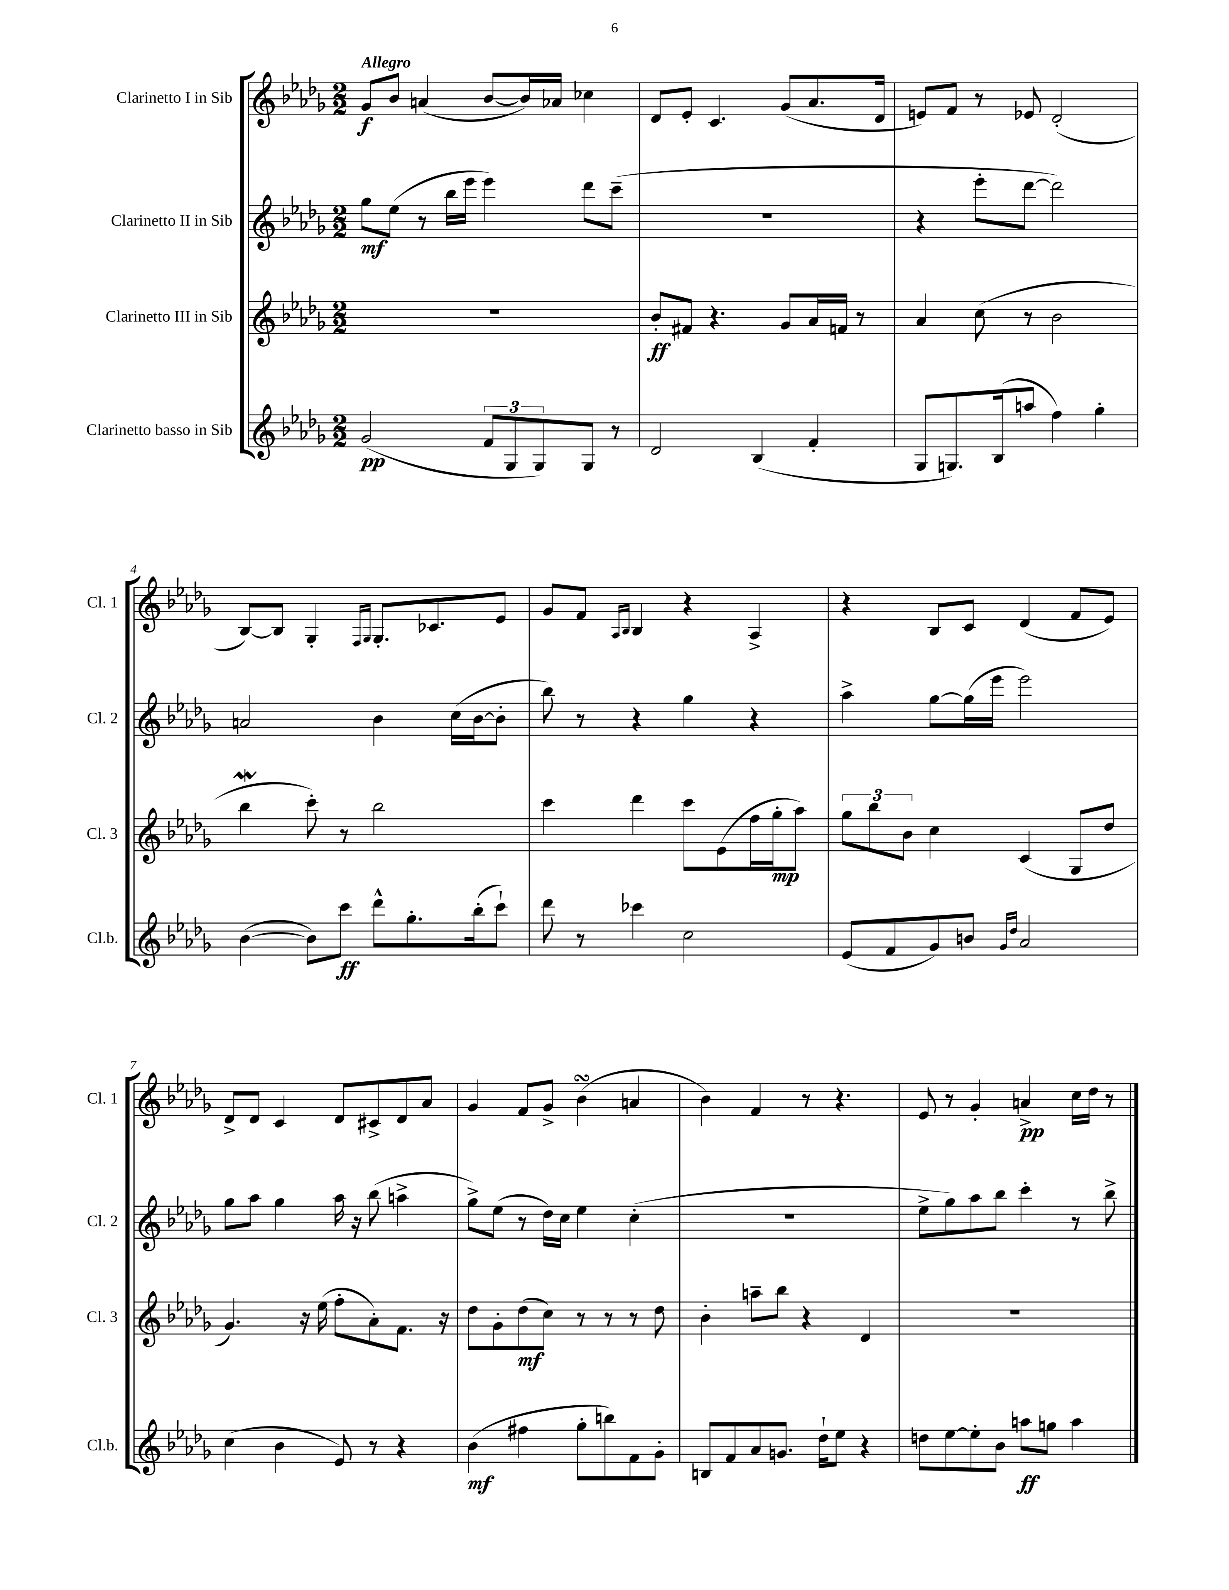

**kern	**kern	**kern	**kern
*staff4	*staff3	*staff2	*staff1
*clefG2	*clefG2	*clefG2	*clefG2
*k[b-e-a-d-g-]	*k[b-e-a-d-g-]	*k[b-e-a-d-g-]	*k[b-e-a-d-g-]
*M2/2	*M2/2	*M2/2	*M2/2
(2g-	1r	8gg-	8g-
.	.	(8ee-	8b-
.	.	8r	(4a
.	.	16bb-	.
.	.	16eee-	.
12f	.	4eee-)	[8b-
12G-	.	.	.
.	.	.	16b-])
12G-)	.	.	.
.	.	.	16a-
8G-	.	8ddd-	4cc-
8r	.	(8ccc~	.
=	=	=	=
2d-	8b-'	1r	8d-
.	8f#	.	8e-'
.	4.r	.	4.c
(4B-	.	.	.
.	8g-	.	(8g-
4f'	16a-	.	8.a-
.	16f	.	.
.	8r	.	.
.	.	.	16d-
=	=	=	=
8G-	4a-	4r	8e)
8.G)	.	.	8f
.	(8cc	8eee-'	8r
(16B-	.	.	.
8aa	8r	[8ddd-	8e-
4ff)	2b-	2ddd-])	(2d-'
4gg-'	.	.	.
=	=	=	=
([4b-	4bb-	2a	[8B-)
.	.	.	8B-]
8b-])	8ccc')	.	4G-'
8ccc	8r	.	.
.	.	.	16qqF
.	.	.	16qqG-
8ddd-^^	2bb-	4b-	8.G-'
8.gg-'	.	.	.
.	.	.	8.c-
.	.	(16cc	.
(16bb-'	.	[16b-	.
8ccc`)	.	8b-']	8e-
=	=	=	=
8ddd-	4ccc	8bb-)	8g-
8r	.	8r	8f
.	.	.	16qqA-
.	.	.	16qqB-
4ccc-	4ddd-	4r	4B-
2cc	8ccc	4gg-	4r
.	(8e-	.	.
.	16ff	4r	4A-^
.	16gg-'	.	.
.	8aa-)	.	.
=	=	=	=
(8e-	12gg-	4aa-^	4r
.	12bb-	.	.
8f	.	.	.
.	12b-	.	.
8g-)	4cc	[8gg-	8B-
8b	.	(16gg-]	8c
.	.	16eee-	.
16qqg-	.	.	.
16qqdd-	.	.	.
2a-	(4c	2eee-)	(4d-
.	8G-	.	8f
.	8dd-	.	8e-)
=	=	=	=
(4cc	4.g-)	8gg-	8d-^
.	.	8aa-	8d-
4b-	.	4gg-	4c
.	16r	.	.
.	(16ee-	.	.
8e-)	8ff'	16aa-	8d-
.	.	16r	.
8r	8a-')	(8bb-	8c#^
4r	8.f	4aa^	8d-
.	.	.	8a-
.	16r	.	.
=	=	=	=
(4b-	8dd-	8gg-^)	4g-
.	8g-'	(8ee-	.
4ff#	(8dd-	8r	8f
.	8cc)	16dd-)	8g-^
.	.	16cc	.
8gg-'	8r	4ee-	(4b-
8bb)	8r	.	.
8f	8r	(4cc'	4a
8g-'	8dd-	.	.
=	=	=	=
8B	4b-'	1r	4b-)
8f	.	.	.
8a-	8aa~	.	4f
8.g	8bb-	.	.
.	4r	.	8r
16dd-`	.	.	.
8ee-	.	.	4.r
4r	4d-	.	.
=	=	=	=
8dd	1r	8ee-^	8e-
[8ee-	.	8gg-)	8r
8ee-']	.	8aa-	4g-'
8b-	.	8bb-	.
8aa	.	4ccc'	4a^
8gg	.	.	.
4aa	.	8r	16cc
.	.	.	16dd-
.	.	8bb-^	8r
==	==	==	==
*-	*-	*-	*-
